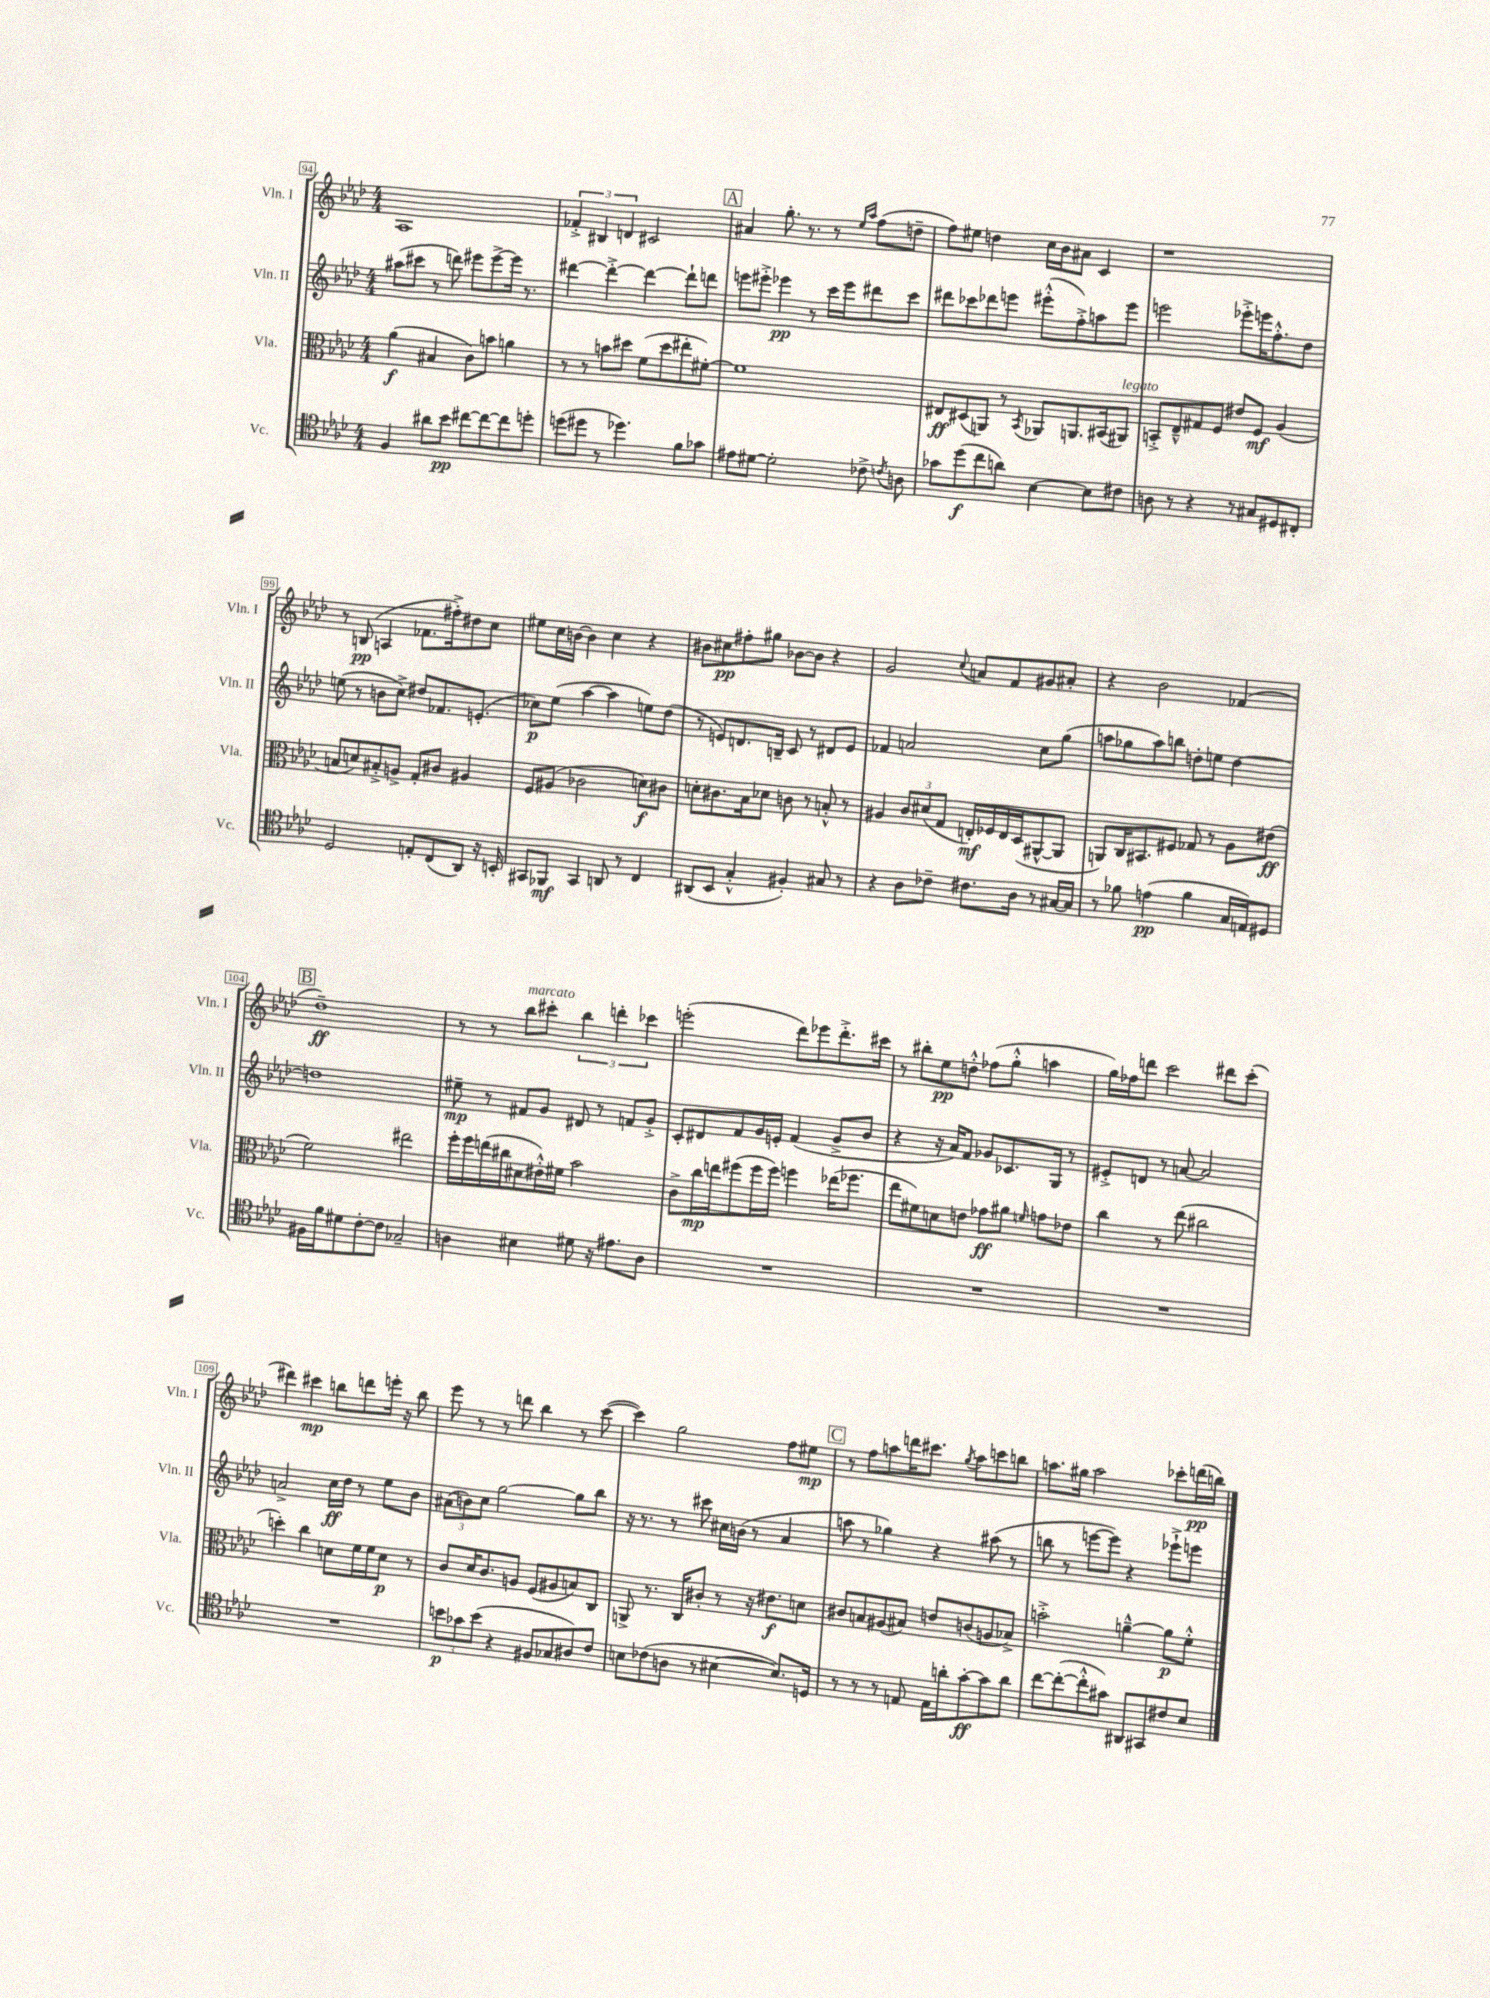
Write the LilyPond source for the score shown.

<<
\new StaffGroup <<
\new Staff = "s0" \with { instrumentName = "Vln. I" shortInstrumentName = "Vln. I" } {
    \clef treble \key aes \major \numericTimeSignature \time 4/4
    \autoBeamOff aes1 |
    \tuplet 3/2 { fes'4-.-> bis4 d'4 } cis'2 |
    \mark \markup { \box "A" } ais'4 g''8.-. r8. r8 \grace { ees''16[ aes''16] } f''8[( d''8]-- |
    f''8[) eis''8] d''4 c''16[ bes'16 ais'8] c'4 |
    r1 |
    r8 b8\pp( a4 fes'8.[ fis''16-.->) dis''8 c''8] |
    eis''8[ c''16 b'16]~ b'4 c''4 r4 |
    bis'8[ cis''8\pp fis''8-. gis''8] bes'8[~ bes'8] r4 |
    g'2 \appoggiatura { c''8 } a'8[ f'8 gis'8 ais'8]-. |
    r4 bes'2 fes'4( |
    \mark \markup { \box "B" } des''1--\ff) |
    r8 r8 bes''8[^\markup { \italic "marcato" } cis'''8]-. \tuplet 3/2 { bes''4 d'''4-. ces'''4 } |
    e'''2-.( des'''8[) ees'''8 des'''8.-.-> cis'''16] |
    r8 bis''8[-. ees''8\pp d''8]-.-^ fes''8[( g''8]-.-^ a''4 |
    g''16[) fes''16 d'''8] c'''2 dis'''8[ c'''8]-.( |
    dis'''4) cis'''4\mp b''8[ d'''8 e'''16]-. r16 b''8 |
    ees'''8 r8 r8 d'''8 bes''4 r8 c'''8~( |
    c'''4) g''2 f''8[ eis''8]\mp |
    \mark \markup { \box "C" } r8 f''8[ a''8 d'''16 cis'''8.] \acciaccatura { g''8 } a''8[ c'''8 b''8] |
    a''8.[ gis''16] a''2 ces'''8[-. d'''16\pp( b''16]) \bar "|." |
}
\new Staff = "s1" \with { instrumentName = "Vln. II" shortInstrumentName = "Vln. II" } {
    \clef treble \key aes \major \numericTimeSignature \time 4/4
    \autoBeamOff ais''8[( cis'''8] r8 d'''8) eis'''8[ eis'''8~-> eis'''16] r8. |
    dis'''4~ dis'''4~-.-> dis'''4~ dis'''8[-! d'''8] |
    \mark \markup { \box "A" } e'''8[ eis'''8]-.-> ees'''4\pp r8 c'''16[ ees'''16 dis'''8 c'''8] |
    dis'''8[ ces'''8 des'''8 e'''8] eis'''8[-.-^( f''8-.->) a''8 eis'''8] |
    e'''2 ees'''8[-.-> e'''16 f''8.-.-^ des''8] |
    e''8( r8 b'8[ c''8]->) dis''8[ fes'8. e'8.]-.( |
    ces''8[\p) ees''8]( aes''4~ aes''4 e''8[) des''8]( |
    r8 e'8[) d'8. b16]-- c'8 r8 dis'8[ e'8] |
    fes'4 a'2 c''8[ g''8]( |
    a''8[ ges''8 a''8) b''8] d''8[-. e''8] d''4~ |
    \mark \markup { \box "B" } d''1 |
    eis''8--\mp r8 fis'8[ g'8] dis'8 r8 f'8[ g'8]-.-> |
    c'8[-. dis'8 f'8 g'16 e'16]-. f'4( g'8[-> bes'8] |
    r4 r16 aes'16[) f'8] ges'8[ ces'8. g16] r8 |
    eis'8[-.-> d'8] r8 a'8~ a'2 |
    a'2-> c''16[\ff des''16] r8 ees''8[ bes'8] |
    \tuplet 3/2 { ais'8[( b'8) c''8] } g''2~ g''8[ bes''8] |
    r16 r8. r8 cis'''8 cis''16[ b'16]( r8 aes'4 |
    \mark \markup { \box "C" } a''8 r8 ges''4) r4 ais''8( r8 |
    b''8 r8 e'''8[~ e'''8]) r4 ees'''8[-!-> e'''8] \bar "|." |
}
\new Staff = "s2" \with { instrumentName = "Vla." shortInstrumentName = "Vla." } {
    \clef alto \key aes \major \numericTimeSignature \time 4/4
    \autoBeamOff aes'4\f( bis4 c'8[) b'8] a'4 |
    r8 r8 b'8[ dis''8] f'8[( dis''8 eis''8-. fis'8]~-.) |
    \mark \markup { \box "A" } fis'1 |
    eis8[\ff dis8( a,8]) r8 \acciaccatura { bes,8 } aes,8[ a,8. bis,16( ais,8]^\markup { \italic "legato" }) |
    b,8[-.-> ees8---^ gis8 f8] eis'8[ f8]\mf aes4( |
    b8[ d'8) bis8-.-> a8]-> g8[-. cis'8] ais4 |
    f8[ ais8]( ces'2 d'8[\f) cis'8] |
    d'8[-. cis'8. bes16 des'8] c'8 r8 b8-.-^ r8 |
    ais4 \tuplet 3/2 { c'8[ dis'8( g8] } e16[-.\mf) fes16 e16 des16( ais,8~-^ ais,8] |
    a,8[) c16 bis,8. fis8] ges8 r8 aes8[ eis'8]\ff( |
    \mark \markup { \box "B" } f'2) eis''2 |
    f''16[-. f''16 e''16( cis''16 dis'8 eis'16-.-^) fis'16] bes'2 |
    c'8[-> c''16\mp e''16 fis''8( fis''16 fis''16]) f''4 ees''16[( fes''8.] |
    ees''8[ fis'8) d'8 e'8] ges'8[\ff ais'8] \grace { f'16 } g'8[ ees'8] |
    c''4 r8 ees''8( cis''2 |
    d''4-.) c''4 d'8[ f'16 f'16 d'8]\p r8 |
    c'8[ des'16 c'8. a8] f8[( ais8 b8) c8] |
    a,8-> r8. c16[ cis'8]-. r8 r16 eis'8.[\f d'8] |
    \mark \markup { \box "C" } cis'8[ b8 ais8( bis8]) e'8[ c'8( a8 bes8]->) |
    b'2-.-> a'4~---^ a'8[\p f'8]-.-^ \bar "|." |
}
\new Staff = "s3" \with { instrumentName = "Vc." shortInstrumentName = "Vc." } {
    \clef tenor \key aes \major \numericTimeSignature \time 4/4
    \autoBeamOff f4 ais'8[ bes'8]\pp cis''8[~ cis''8~ cis''8 d''8]-. |
    d''8[( dis''8] r8 des''4.) f'8[ ges'8] |
    \mark \markup { \box "A" } eis'8[ dis'8]~ dis'2-. ces'8-> \acciaccatura { c'8 } a8 |
    ges'8[ des''8\f( c''8 a'8]) bes4~ bes8[ cis'8] |
    a8 r8 r4 r8 gis8[ dis8 cis8]-. |
    des2 e8[-. c8( aes,8]) r16 b,16-. |
    gis,8[ fes,8]\mf gis,4 a,8 r8 c4 |
    ais,8[( bes,8] g4-.-^ fis4-.) gis8 r8 |
    r4 aes8[ ces'8]-- cis'8.[ aes16] r8 gis16[~ gis16] |
    r8 fes'8 e'4\pp( fes'4 g16[ e16) dis8] |
    \mark \markup { \box "B" } fis16[ f'16 dis'8 c'8~-. c'8] ges2-- |
    a4 bis4 dis'8 r16 eis'8.[ a8] |
    R1 |
    R1 |
    R1 |
    R1 |
    \tuplet 3/2 { b'8[\p ges'8 b'8]( } r4 fis8[ ges8 ais8) c'8] |
    b8[ ces'8( a8] r8 bis4~ bis8.[) d16] |
    \mark \markup { \box "C" } r8 r8 r8 e8 e16[ a'16-. g'8~-.\ff g'8 a'8] |
    c''8[~ c''8~-.( c''8-.-^ gis'8]) ais,8[ gis,8 cis'8 bes8] \bar "|." |
}
>>
>>
\layout { \context { \Score currentBarNumber = #94 \override BarNumber.stencil = #(make-stencil-boxer 0.1 0.3 ly:text-interface::print) } }
